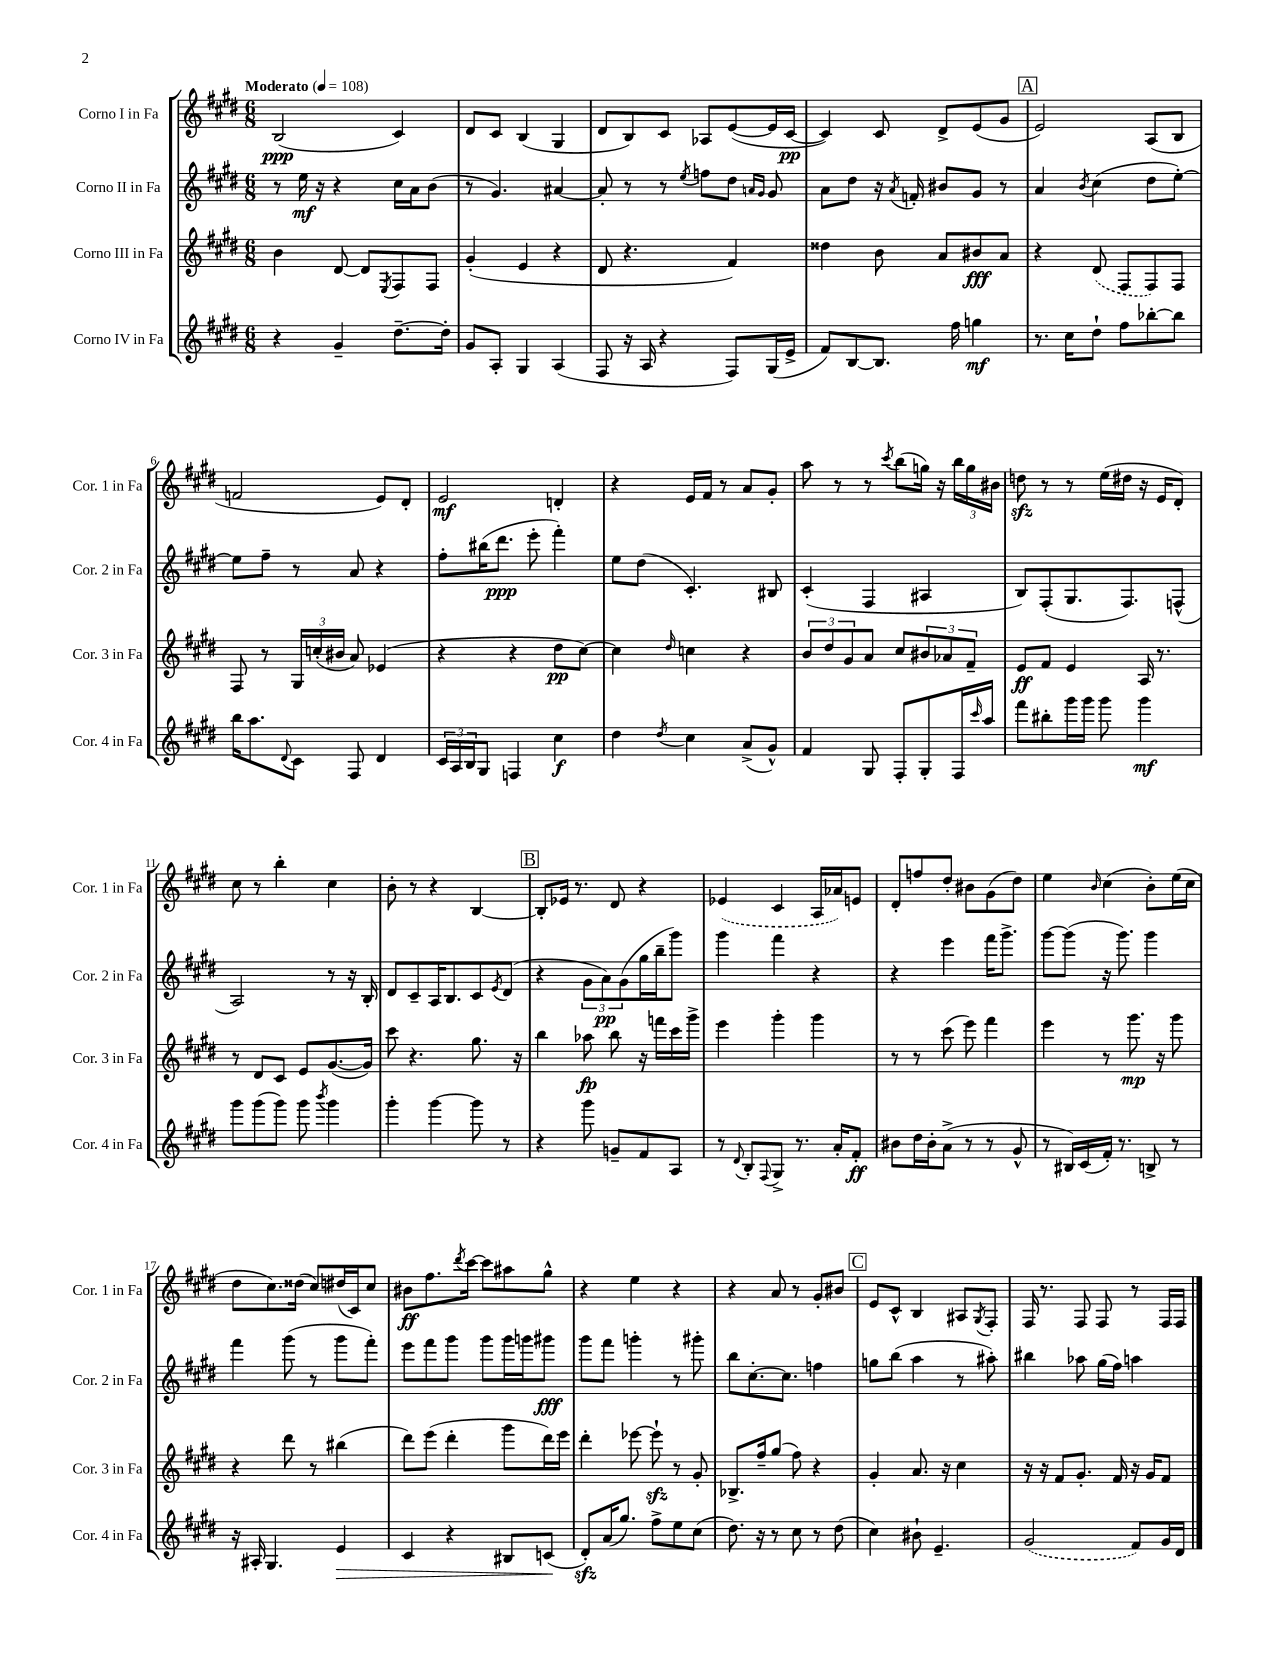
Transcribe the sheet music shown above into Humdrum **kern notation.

**kern	**kern	**kern	**kern
*staff4	*staff3	*staff2	*staff1
*clefG2	*clefG2	*clefG2	*clefG2
*k[f#c#g#d#]	*k[f#c#g#d#]	*k[f#c#g#d#]	*k[f#c#g#d#]
*M6/8	*M6/8	*M6/8	*M6/8
*MM108	*MM108	*MM108	*MM108
4r	4b	8r	(2B
.	.	16ee	.
.	.	16r	.
4g#~	[8d#	4r	.
.	8d#]	.	.
.	8qE	.	.
[8.dd#~	8F#	16cc#	4c#)
.	.	16a	.
.	8F#	(8b	.
16dd#']	.	.	.
=	=	=	=
8g#	(4g#'	8r	8d#
8A'	.	4.g#)	8c#
4G#	4e	.	(4B
(4A	4r	[4a#	4G#
=	=	=	=
8F#	8d#	8a#']	8d#
16r	4.r	8r	8B)
16A	.	.	.
4r	.	8r	8c#
.	.	8qee	.
.	.	8ff	8A-
8F#)	4f#)	8dd#	([8e
.	.	16qqa	.
.	.	16qqg#	.
(16G#	.	8g#	16e]
16e^	.	.	[16c#
=	=	=	=
8f#)	4dd##	8a	4c#])
[8B	.	8dd#	.
8.B]	8b	16r	8c#
.	.	8qa	.
.	.	16f'	.
.	8a	8b#	8d#^
16ff#	.	.	.
4gg	8b#	8g#	(8e
.	8a	8r	8g#
=	=	=	=
8.r	4r	4a	2e)
16cc#	.	.	.
.	.	8qb	.
8dd#`	(8d#	(4cc#	.
8ff#	8F#	.	.
[8bb-'	8F#)	8dd#	(8A
8bb-]	8F#	[8ee')	8B
=	=	=	=
16bb	8F#	8ee]	2f
8.aa	.	.	.
.	8r	8ff#~	.
8qqd#	.	.	.
8c#	24G#	8r	.
.	(24cc'	.	.
.	24b#	.	.
8F#	8a)	8a	.
4d#	(4e-	4r	8e)
.	.	.	8d#'
=	=	=	=
24c#	4r	8ff#'	2e
24A	.	.	.
24B	.	.	.
8G#	.	(16bb#	.
.	.	8.ddd#	.
4F	4r	.	.
.	.	8eee'	.
4cc#	8dd#	4fff#')	4d'
.	[8cc#)	.	.
=	=	=	=
4dd#	4cc#]	8ee	4r
.	.	(8dd#	.
8qdd#	16qqdd#	.	.
4cc#	4cc	4.c#')	16e
.	.	.	16f#
.	.	.	8r
(8a^	4r	.	8a
8g#^^)	.	8B#	8g#'
=	=	=	=
4f#	12b	(4c#'	8aa
.	12dd#	.	.
.	.	.	8r
.	12g#	.	.
8G#	8a	4F#	8r
.	.	.	8qccc#
8F#'	8cc#	.	(8bb
8G#'	12b#	4A#	16gg)
.	.	.	16r
.	12a-	.	.
16F#	.	.	24bb
.	12f#~	.	24gg
16qqccc#	.	.	.
16aa	.	.	.
.	.	.	24b#
=	=	=	=
8fff#	8e	8B)	8dd
8bb#'	8f#	(8F#'	8r
16ggg#	4e	8.G#	8r
16ggg#	.	.	.
8ggg#	.	.	(16ee
.	.	8.F#)	16dd#
4ggg#	16A	.	16r
.	8.r	.	16e
.	.	(8F^^	8d#')
=	=	=	=
8ggg#	8r	2A)	8cc#
(8ggg#	8d#	.	8r
8ggg#)	8c#	.	4bb'
8ggg#	8e	.	.
8qbbb	.	.	.
4ggg#	([8.g#	8r	4cc#
.	.	16r	.
.	16g#])	16B'	.
=	=	=	=
4ggg#'	8ccc#	8d#	8b'
.	4.r	8c#~	8r
[4ggg#	.	16A	4r
.	.	8.B	.
8ggg#]	8.gg#	8c#	[4B
.	.	8qe	.
8r	.	(8d#	.
.	16r	.	.
=	=	=	=
4r	4bb	4r	8B']
.	.	.	16e-
.	.	.	8.r
8ggg#	8aa-	12g#	.
.	.	12a)	.
8g~	8bb	.	8d#
.	.	(12g#	.
8f#	16r	16gg#	4r
.	16fff	16bb~	.
8A	16ccc#	8ggg#)	.
.	16ggg#^	.	.
=	=	=	=
8r	4eee	4ggg#	(4e-
8qqd#	.	.	.
8B'	.	.	.
8qqF#	.	.	.
8G#^	4ggg#'	4fff#	4c#
8.r	.	.	.
.	4ggg#	4r	16A
16a'	.	.	16a-)
8f#'	.	.	8e
=	=	=	=
8b#	8r	4r	8d#'
16dd#	8r	.	8ff
16b#'	.	.	.
(8a^	(8ccc#	4eee	8dd#'
8r	8eee)	.	8b#
8r	4fff#	16fff#	(8g#
.	.	8.ggg#^	.
8g#^^	.	.	8dd#)
=	=	=	=
8r	4eee	[8ggg#	4ee
16B#)	.	(8ggg#]	.
(16c#	.	.	.
.	.	.	16qqb
16f#')	8r	16r	(4cc#
8.r	.	8.ggg#)	.
.	8.ggg#	.	.
8B^	.	4ggg#	8b')
.	16r	.	.
8r	8ggg#	.	(16ee
.	.	.	16cc#
=	=	=	=
16r	4r	4fff#	8dd#
16A#'	.	.	.
4.G#	.	.	8.cc#)
.	8ddd#	(8ggg#	.
.	.	.	(16dd##
.	8r	8r	8cc#)
4e	(4bb#	8ggg#	(16dd#
.	.	.	16c#)
.	.	8fff#')	8cc#
=	=	=	=
4c#	8ddd#)	8eee	8b#
.	(8eee	8fff#	8.ff#
4r	4ddd#'	8ggg#	.
.	.	.	8qddd#
.	.	.	[16ccc#
.	.	8ggg#	8ccc#]
8B#	8ggg#	16ggg#	8aa#
.	.	16ggg	.
(8c	16ddd#)	8ggg#	8gg#^^
.	16eee	.	.
=	=	=	=
8d#')	4ddd#'	8ggg#	4r
(16a	.	8fff#	.
8.gg#)	.	.	.
.	[8eee-	4ggg'	4ee
8ff#^	8eee-`]	.	.
8ee	8r	8r	4r
(8cc#	8g#'	8ggg#'	.
=	=	=	=
8.dd#)	8.B-^	8bb	4r
.	.	[8.cc#'	.
16r	16ff#~	.	.
8r	(8gg#	.	8a
.	.	8.cc#]	.
8cc#	8ff#)	.	8r
8r	4r	4ff	8g#'
(8dd#	.	.	8b#
=	=	=	=
4cc#)	4g#'	8gg	8e
.	.	(8bb	8c#^^
8b#`	8.a	4aa	4B
4.e~	.	.	.
.	16r	.	.
.	4cc#	8r	8A#
.	.	.	8qG#
.	.	8aa#')	8F#'
=	=	=	=
(2g#	16r	4bb#	16F#
.	16r	.	8.r
.	8f#	.	.
.	8.g#'	8aa-	8F#
.	.	(16gg#	8F#
.	16f#	16ff#)	.
8f#)	16r	4aa	8r
.	16g#	.	.
16g#	8f#	.	16F#
16d#	.	.	16F#
==	==	==	==
*-	*-	*-	*-
